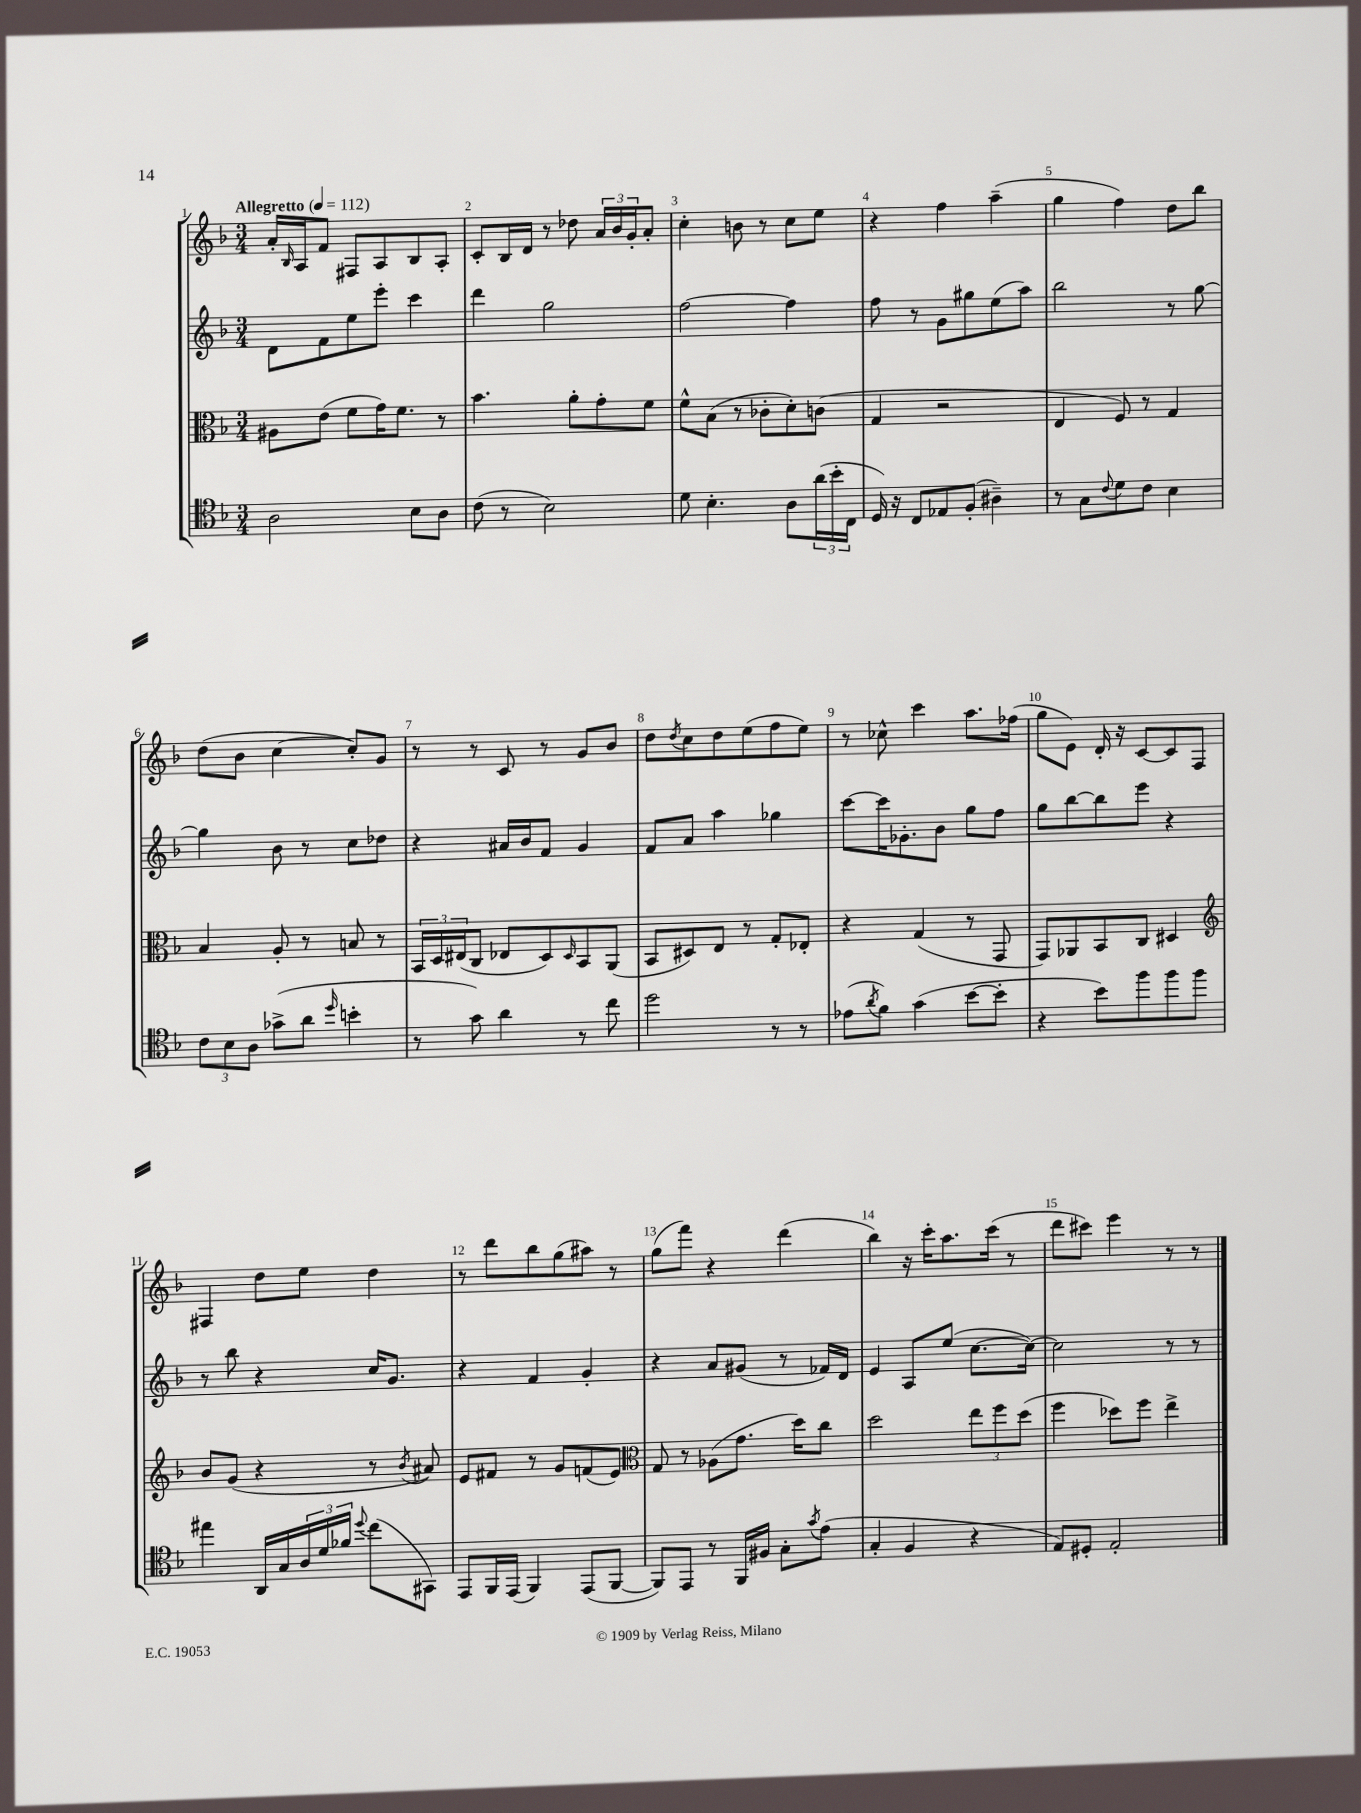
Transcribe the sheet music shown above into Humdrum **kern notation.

**kern	**kern	**kern	**kern
*part4	*part3	*part2	*part1
*staff4	*staff3	*staff2	*staff1
*clefC4	*clefC3	*clefG2	*clefG2
*k[b-]	*k[b-]	*k[b-]	*k[b-]
*M3/4	*M3/4	*M3/4	*M3/4
*MM112	*MM112	*MM112	*MM112
=1	=1	=1	=1
!	!	!	!LO:TX:a:B:t=Allegretto
2A\	8A#X\L	8d\L	16a'/LL
.	.	.	16qqB-/
.	.	.	16A/J
.	(8e\J	8f\	8f/J
.	8f\L	8ee\	8F#X/L
.	16g\K)	8eee'\J	8A/
.	8.f\J	.	.
8B-\L	.	4ccc\	8B-/
8A\J	8r	.	8A'/J
=2	=2	=2	=2
(8c\	4.b-\	4ddd\	8c'/L
8r	.	.	16B-/L
.	.	.	16d/JJ
2B-\)	.	2gg\	8r
.	8a'\L	.	8dd-X\
.	8g'\	.	24a/LL
.	.	.	24b-/
.	.	.	24g'/J
.	8f\J	.	8a'/J
=3	=3	=3	=3
8d\	8f^^\L	[2ff\	4cc'\
4.B-'\	(8B-\J	.	.
.	8r	.	8bn\
.	8c-X'\L	.	8r
8A\L	8d'\)	4ff\]	8cc\L
(24a\L	(8cn\J	.	8ee\J
24b-'\	.	.	.
24C\JJ	.	.	.
=4	=4	=4	=4
16D/)	4G/	8ff\	4r
16r	.	.	.
8C/L	.	8r	.
8E-X/	2r	8g\L	4ff\
(8F'/J	.	8gg#X\	.
4A#X~\)	.	(8ee\	(4aa~\
.	.	8aa\J)	.
=5	=5	=5	=5
8r	4E/	2bb-\	4gg\
8G\L	.	.	.
8qqc/	.	.	.
8d\	8F/)	.	4ff\)
8c\J	8r	.	.
4B-\	4G/	8r	8dd\L
.	.	[8gg\	8bb-\J
!!LO:LB:g=z
=6	=6	=6	=6
12c\L	4B-/	4gg\]	(8dd\L
12B-\	.	.	.
.	.	.	8b-\J
12A\J	.	.	.
(8g-X^\L	8A'/	8b-\	[4cc\
8a\J	8r	8r	.
16qqdd/	.	.	.
4bn'\	8Bn/	8cc\L	8cc'/L])
.	8r	8dd-X\J	8g/J
=7	=7	=7	=7
8r	24BB-/LL	4r	8r
.	24D/	.	.
.	(24E#X/J	.	.
8g\)	8C/J	.	8r
4a\	8E-X/L	16a#X/LL	8c/
.	.	16b-/J	.
.	8D/)	8f/J	8r
.	16qqD/	.	.
8r	8BB-/	4g/	8g/L
8cc\	(8AA/J	.	8b-/J
=8	=8	=8	=8
2dd\	8BB-/L	8f/L	8dd\L
.	.	.	8qdd/
.	8D#X/)	8a/J	8cc\
.	8E/J	4aa\	8dd\
.	8r	.	(8ee\
8r	8G'/L	4gg-X\	8ff\
8r	8E-X'/J	.	8ee\J)
=9	=9	=9	=9
(8e-X\L	4r	[8ccc\L	8r
8qa/	.	.	.
8f\J)	.	16ccc\K]	8cc-X^^\
.	.	8.g-X'\	.
(4g\	(4G/	.	4ccc\
.	.	8b-\J	.
[8b-\L	8r	8gg\L	8.aa\L
8b-'\J]	8GG/	8ff\J	.
.	.	.	(16ff-X\Jk
=10	=10	=10	=10
4r	8GG/L)	8gg\L	8gg\L
.	8AA-X/	[8bb-\	8e\J)
8b-\L)	8BB-/	8bb-\]	16d'/
.	.	.	16r
8ff\	8C/J	8eee\J	[8c/L
8ff\	4D#X/	4r	8c/]
8ff\J	.	.	8F/J
!!LO:LB:g=z
=11	=11	=11	=11
*	*clefG2	*	*
4ee#X\	8b-/L	8r	4F#X/
.	(8g/J	8bb-\	.
16AA/LL	4r	4r	8dd\L
16G/	.	.	.
24A/	.	.	8ee\J
24d/	.	.	.
24f-X/JJ	.	.	.
8qqdd/	.	.	.
(8cc\L	8r	16cc/KL	4dd\
.	.	8.g/J	.
.	8qb-/	.	.
8GG#X\J)	8a#X/)	.	.
=12	=12	=12	=12
8EE/L	8e/L	4r	8r
16FF/L	8f#X/J	.	8ddd\L
(16EE/JJ	.	.	.
4FF/)	8r	4f/	8bb-\
.	8g/L	.	(8gg\
(8EE/L	(8fn/	4g'/	8aa#X\J)
[8FF/J	8e/J)	.	8r
=13	=13	=13	=13
*	*clefC3	*	*
8FF/L])	8G/	4r	(8gg\L
8EE/J	8r	.	8fff\J)
8r	(8A-X\L	8a/L	4r
16FF/LL	8.g\J	(8g#X/J	.
16F#X/JJ	.	.	.
8G'\L	.	8r	(4ddd\
.	16dd\KL)	.	.
8qg/	.	.	.
(8e\J	8cc\J	16f-X/LL)	.
.	.	16d/JJ	.
=14	=14	=14	=14
4G'/	2dd\	4e/	4bb-\)
4F/	.	8A/L	16r
.	.	.	16ccc'\KL
.	.	(8ee/J	8.aa\
4r	12ee\L	[8.cc\L	.
.	.	.	(16ccc\Jk
.	12ff\	.	.
.	.	.	8r
.	(12dd\J	.	.
.	.	16cc\Jk_)	.
=15	=15	=15	=15
8E/L)	4ff\	2cc\]	8ddd\L
8D#X'/J	.	.	8ccc#X\J)
2E'/	8dd-X\L)	.	4eee\
.	8ff\J	.	.
.	4ee^\	8r	8r
.	.	8r	8r
==	==	==	==
*-	*-	*-	*-
